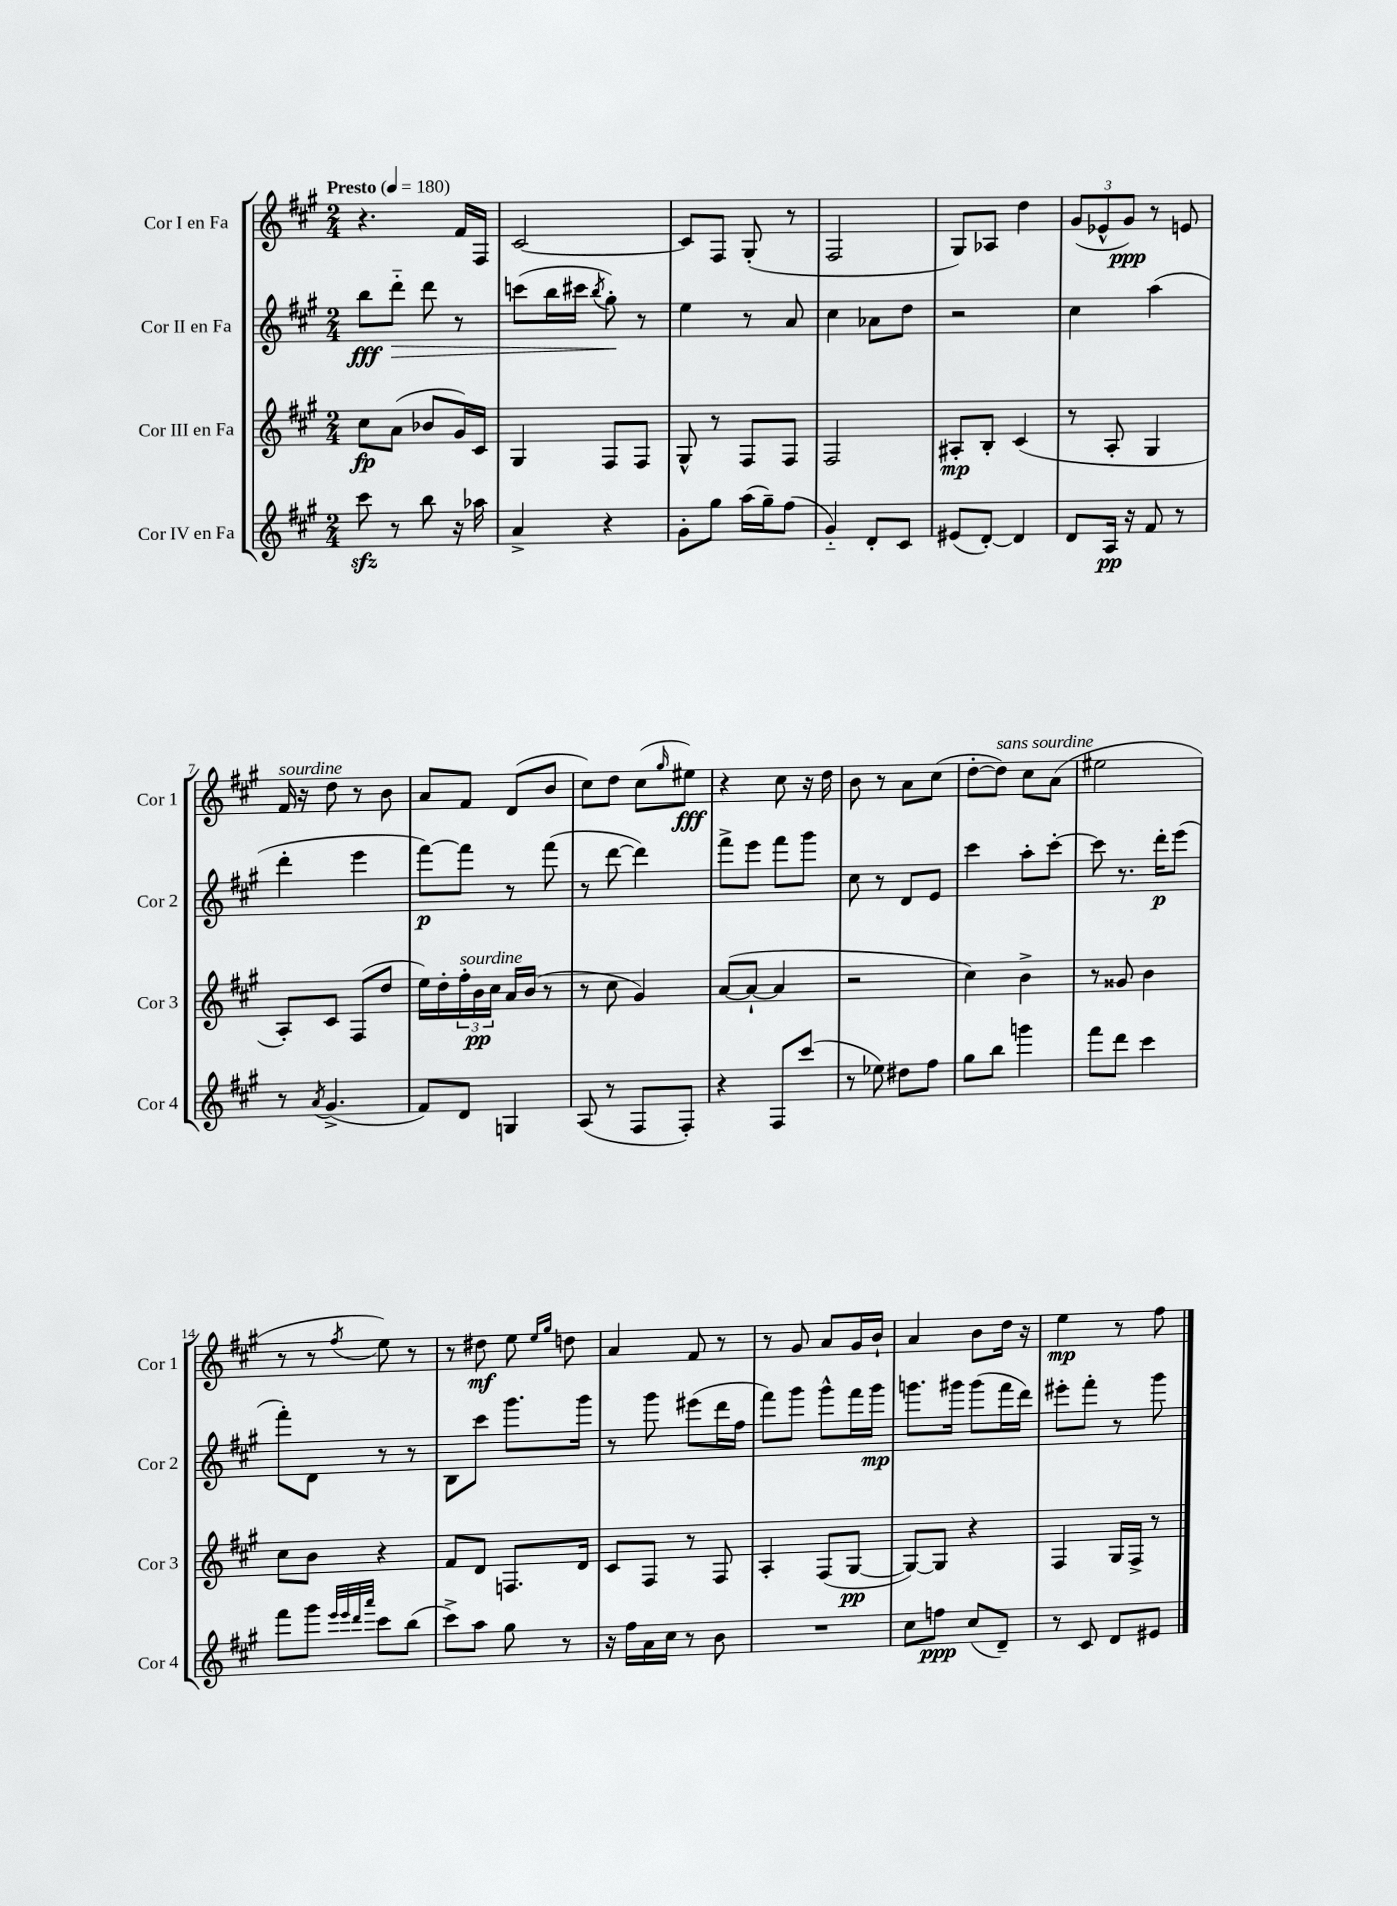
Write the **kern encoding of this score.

**kern	**kern	**kern	**kern
*staff4	*staff3	*staff2	*staff1
*clefG2	*clefG2	*clefG2	*clefG2
*k[f#c#g#]	*k[f#c#g#]	*k[f#c#g#]	*k[f#c#g#]
*M2/4	*M2/4	*M2/4	*M2/4
*MM180	*MM180	*MM180	*MM180
8ccc#	8cc#	8bb	4.r
8r	(8a	8ddd'~	.
8bb	8b-	8ddd	.
16r	16g#)	8r	16f#
16aa-	16c#	.	16F#
=	=	=	=
4a^	4G#	(8ccc	[2c#
.	.	16bb	.
.	.	16ccc#	.
.	.	8qbb	.
4r	8F#	8gg#')	.
.	8F#	8r	.
=	=	=	=
8g#'	8G#^^	4ee	8c#]
8gg#	8r	.	8F#
(16aa	8F#	8r	(8G#'
16gg#~)	.	.	.
(8ff#	8F#	8a	8r
=	=	=	=
4g#'~)	2F#	4cc#	2F#
8d'	.	8a-	.
8c#	.	8dd	.
=	=	=	=
(8e#	8A#'	2r	8G#)
[8d')	8B'	.	8A-
4d]	(4c#	.	4dd
=	=	=	=
8d	8r	4cc#	(12g#
.	.	.	12e-^^
16A	8A'	.	.
.	.	.	12g#)
16r	.	.	.
8f#	4G#	(4aa	8r
8r	.	.	8e
=	=	=	=
8r	8A')	4ddd'	16f#
.	.	.	16r
8qa	.	.	.
(4.g#^	8c#	.	8dd
.	(8F#	4eee	8r
.	8dd	.	8b
=	=	=	=
8f#)	16ee)	[8fff#)	8a
.	16dd'	.	.
8d	24ff#'	8fff#]	8f#
.	24b	.	.
.	24cc#	.	.
4G	16a	8r	(8d
.	(16b	.	.
.	8r	(8fff#	8b
=	=	=	=
(8A	8r	8r	8cc#)
8r	8cc#	[8ddd	8dd
8F#	4g#)	4ddd])	(8cc#
.	.	.	16qqgg#
8F#')	.	.	8ee#)
=	=	=	=
4r	([8a	8fff#^	4r
.	8a`_	8eee	.
8F#	4a]	8fff#	8cc#
(8ccc#	.	8ggg#	16r
.	.	.	16dd
=	=	=	=
8r	2r	8cc#	8b
8ee-)	.	8r	8r
8dd#	.	8d	8a
8ff#	.	8e	(8cc#
=	=	=	=
8gg#	4cc#)	4ccc#	[8dd'
8bb	.	.	8dd])
4ggg	4b^	8aa'	8cc#
.	.	[8ccc#'	(8a
=	=	=	=
8fff#	8r	8ccc#]	2ee#
8ddd	8g##	8.r	.
4ccc#	4b	.	.
.	.	16ddd'	.
.	.	(8eee	.
=	=	=	=
8fff#	8cc#	8fff#')	8r
8ggg#	8b	8d	8r
32qqeee	.	.	.
32qqeee	.	.	.
32qqddd	.	.	.
32qqaaa	.	.	8qff#
8ccc#	4r	8r	8ee)
(8bb	.	8r	8r
=	=	=	=
8ccc#^)	8f#	8B	8r
8aa	8d	8ccc#	8dd#
8gg#	8.F	8.ggg#	8ee
.	.	.	16qqee
.	.	.	16qqgg#
8r	.	.	8dd
.	16d	16ggg#	.
=	=	=	=
16r	8c#	8r	4a
16ff#	.	.	.
16a	8F#	8ggg#	.
16cc#	.	.	.
8r	8r	(8eee#	8f#
8b	8F#	16ddd	8r
.	.	16ff#	.
=	=	=	=
2r	4A'	8fff#)	8r
.	.	8ggg#	8g#
.	(8F#	8ggg#^^	8a
.	[8G#	16fff#	16g#
.	.	16ggg#	16b`
=	=	=	=
8cc#	8G#_)	8.ggg	4a
8ff	8G#]	.	.
.	.	16ggg#	.
(8cc#	4r	(8ggg#	8b
8d~)	.	16fff#	16dd
.	.	16ddd)	16r
=	=	=	=
8r	4F#	8eee#'	4ee
8c#	.	8fff#'	.
8d	16G#	8r	8r
.	16F#^	.	.
8e#	8r	8ggg#	8ff#
==	==	==	==
*-	*-	*-	*-
